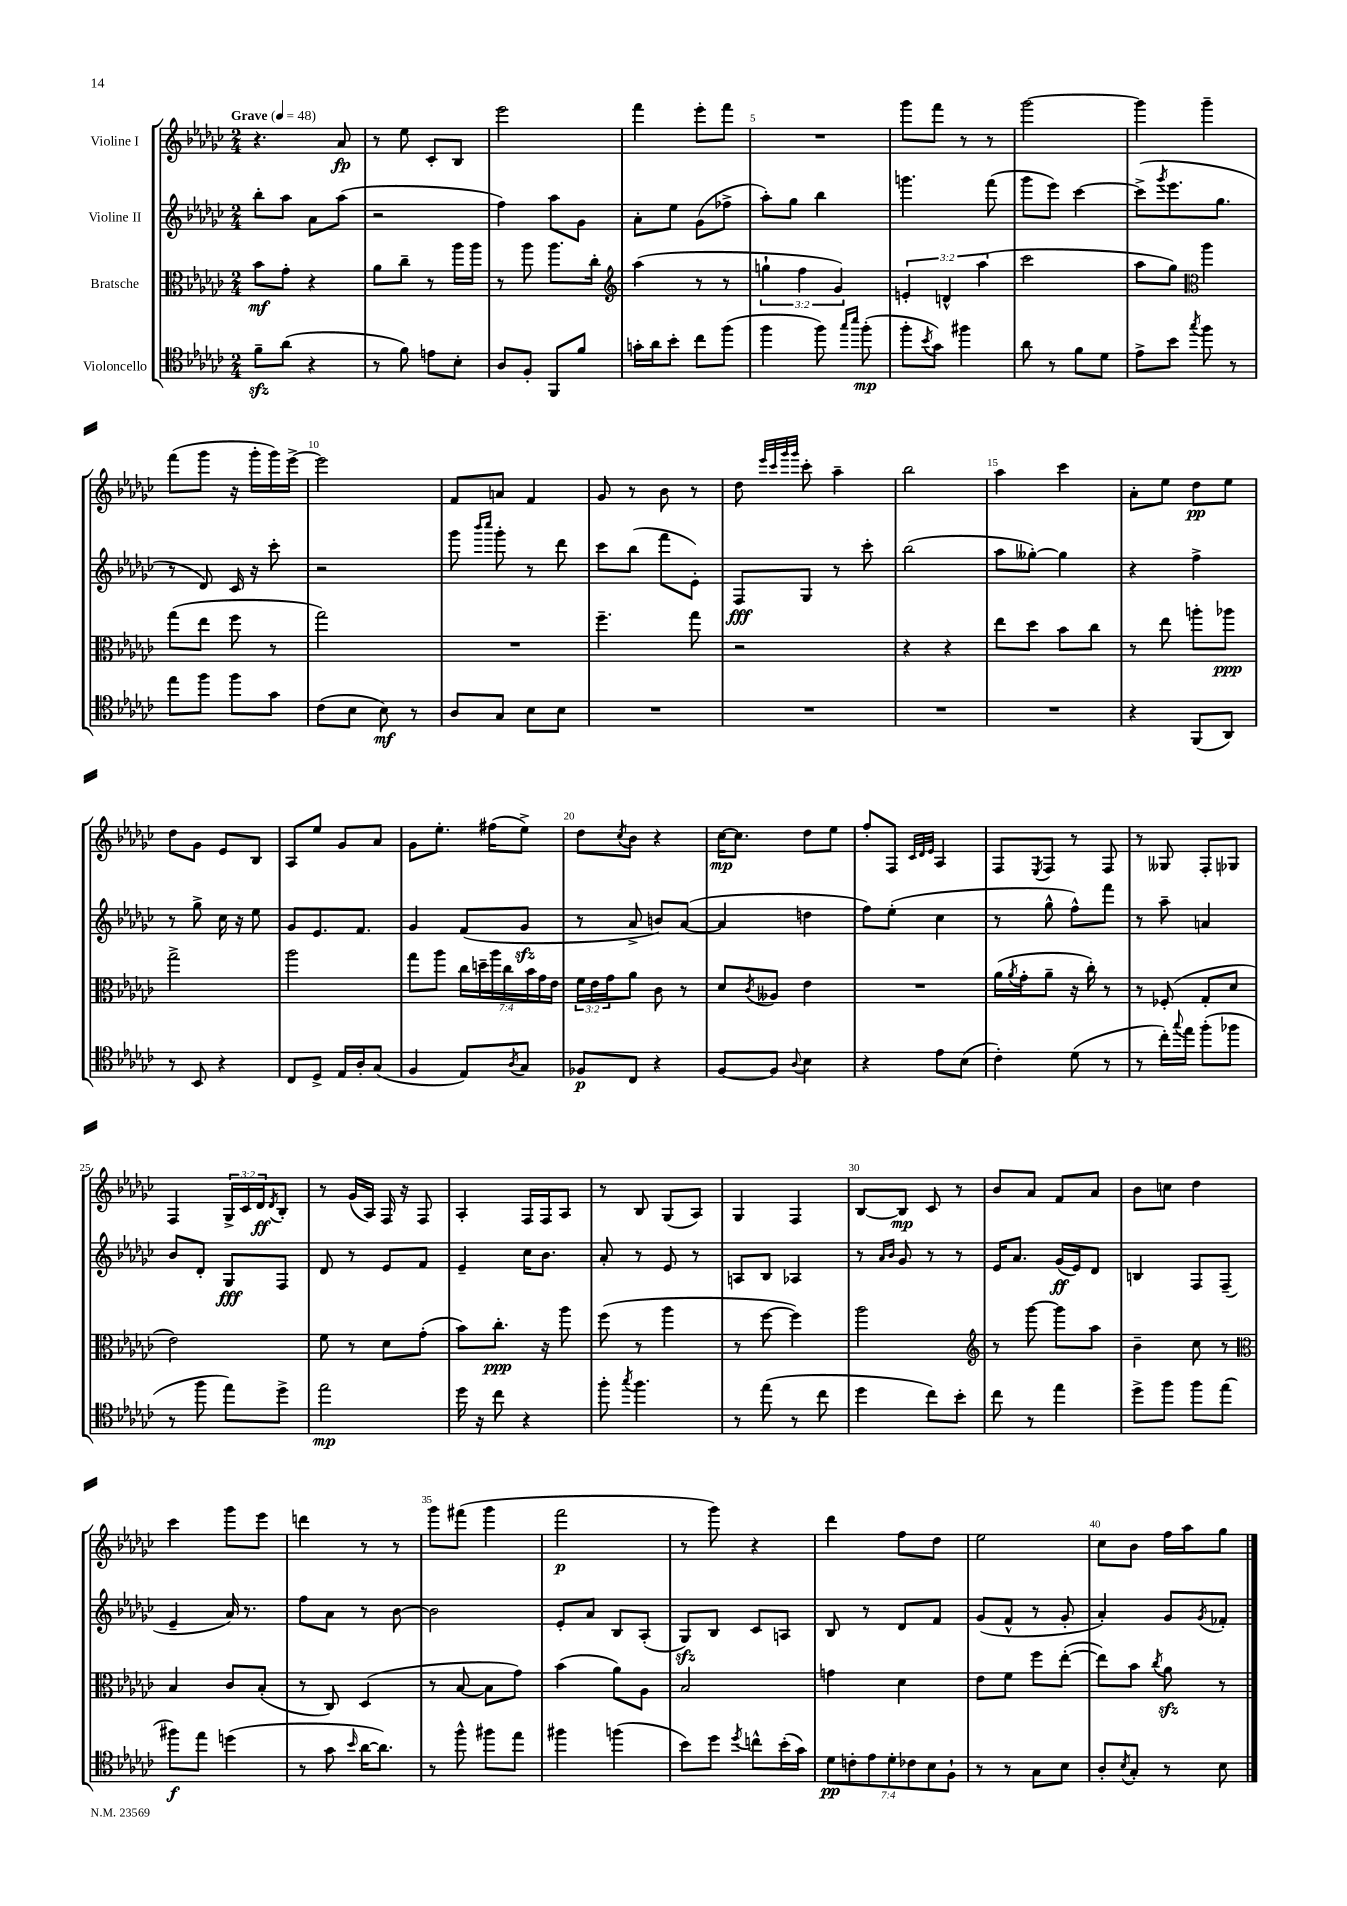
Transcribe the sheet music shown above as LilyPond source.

<<
\new StaffGroup <<
\new Staff = "s0" \with { instrumentName = "Violine I" } {
    \clef treble \key ges \major \numericTimeSignature \time 2/4 \override Staff.TupletNumber.text = #tuplet-number::calc-fraction-text \tempo "Grave" 4 = 48
    r4. aes'8\fp |
    r8 ees''8 ces'8-. bes8 |
    ees'''2 |
    f'''4 ees'''8-. f'''8 |
    R2 |
    ges'''8 f'''8 r8 r8 |
    ges'''2~ |
    ges'''4 ges'''4-- |
    f'''8( ges'''8 r16 ges'''16-. ges'''16) ees'''16~-> |
    ees'''2 |
    f'8 a'8 f'4 |
    ges'8 r8 bes'8 r8 |
    des''8 \grace { ees'''32 ces'''32 ges'''32 ges'''32 } ces'''8-. aes''4-- |
    bes''2 |
    aes''4 ces'''4 |
    aes'8-. ees''8 des''8\pp ees''8 |
    des''8 ges'8 ees'8 bes8 |
    aes8 ees''8 ges'8 aes'8 |
    ges'8 ees''8.-. fis''16( ees''8->) |
    des''8 \acciaccatura { ces''8 } bes'8 r4 |
    ces''16~\mp ces''8. des''8 ees''8 |
    f''8-. f8 \grace { ces'32 des'32 ees'32 } aes4 |
    f8 \acciaccatura { ees8 } f8 r8 f8 |
    r8 geses8 f8-. ges8 |
    f4 \tuplet 3/2 { ges16-> ces'16 des'16\ff } \acciaccatura { des'8 } bes8-. |
    r8 ges'16( aes16) f16 r16 f8 |
    aes4-. f16 f16 aes8 |
    r8 bes8 ges8( aes8) |
    ges4 f4 |
    bes8~ bes8\mp ces'8 r8 |
    bes'8 aes'8 f'8 aes'8 |
    bes'8 c''8 des''4 |
    ces'''4 ges'''8 ees'''8 |
    d'''4 r8 r8 |
    ges'''8 fis'''8( ges'''4 |
    f'''2\p |
    r8 ges'''8) r4 |
    des'''4 f''8 des''8 |
    ees''2 |
    ces''8 bes'8 f''16 aes''16 ges''8 \bar "|." |
}
\new Staff = "s1" \with { instrumentName = "Violine II" } {
    \clef treble \key ges \major \numericTimeSignature \time 2/4
    bes''8-. aes''8 aes'8 aes''8( |
    r2 |
    f''4) aes''8 ges'8 |
    aes'8-. ees''8 ges'8( fes''8-> |
    aes''8-.) ges''8 bes''4 |
    g'''4. f'''8( |
    ges'''8 ees'''8) ces'''4~ |
    ces'''8->( \acciaccatura { ges'''8 } ees'''8. ges''8. |
    r8 des'8) ces'16 r16 ces'''8-. |
    r2 |
    ges'''8 \grace { bes'''16 ces''''16 } ges'''8-. r8 des'''8 |
    ces'''8 bes''8( f'''8 ees'8-.) |
    f8\fff ges8 r8 ces'''8-. |
    bes''2( |
    aes''8 geses''8~-.) geses''4 |
    r4 f''4-> |
    r8 ges''8-> ces''16 r16 ees''8 |
    ges'8 ees'8. f'8. |
    ges'4 f'8( ges'8\sfz |
    r8 aes'8-> b'8) aes'8~( |
    aes'4 d''4 |
    f''8) ees''8-.( ces''4 |
    r8 ges''8-^ f''8-^) f'''8 |
    r8 aes''8-- a'4 |
    bes'8 des'8-. ges8\fff f8 |
    des'8 r8 ees'8 f'8 |
    ees'4-- ces''16 bes'8. |
    aes'8-. r8 ees'8 r8 |
    a8 bes8 aes4 |
    r8 \grace { aes'16 bes'16 } ges'8 r8 r8 |
    ees'16 aes'8. ges'16\ff( ees'16) des'8 |
    b4 f8 f8--( |
    ees'4-- aes'16) r8. |
    f''8 aes'8 r8 bes'8~ |
    bes'2 |
    ees'8-. aes'8 bes8 aes8-.( |
    ges8\sfz) bes8 ces'8 a8 |
    bes8 r8 des'8 f'8 |
    ges'8( f'8-^ r8 ges'8-. |
    aes'4-.) ges'8 \acciaccatura { ges'8 } fes'8-. \bar "|." |
}
\new Staff = "s2" \with { instrumentName = "Bratsche" } {
    \clef alto \key ges \major \numericTimeSignature \time 2/4 \override Staff.TupletNumber.text = #tuplet-number::calc-fraction-text
    bes'8\mf ges'8-. r4 |
    aes'8 ces''8-- r8 aes''16 aes''16 |
    r8 aes''8 aes''8. ces''16-. |
    \clef treble aes''4( r8 r8 |
    \tuplet 3/2 { g''4-! f''4 ges'4) } |
    \tuplet 3/2 { e'4-. d'4-^ aes''4( } |
    ces'''2 |
    aes''8 ges''8) \clef alto aes''4 |
    ges''8( ees''8 f''8 r8 |
    ges''2) |
    R2 |
    f''4.-- ges''8 |
    r2 |
    r4 r4 |
    ees''8 des''8 bes'8 ces''8 |
    r8 ees''8 a''8-. aes''8\ppp |
    ges''2-> |
    aes''2 |
    ges''8 aes''8 \tuplet 7/4 { ces''16 d''16-- aes''16 ces''16 bes'16 ges'16 ees'16 } |
    \tuplet 3/2 { f'16 ees'16 ges'16 } aes'8 ces'8 r8 |
    des'8 \acciaccatura { ces'8 } aeses8 ees'4 |
    R2 |
    aes'16( \acciaccatura { aes'8 } ges'16-. aes'8-- r16 ces''16-.) r8 |
    r8 fes8-.( ges8-. des'8 |
    ees'2) |
    f'8 r8 des'8 ges'8-.( |
    bes'8) ces''8.-.\ppp r16 aes''8 |
    f''8( r8 aes''4 |
    r8 f''8~ f''4) |
    aes''2 |
    \clef treble r8 ges'''8~ ges'''8 aes''8 |
    bes'4-- ces''8 r8 |
    \clef alto bes4 ces'8 bes8-.( |
    r8 ces8) des4( |
    r8 bes8~ bes8 ges'8) |
    bes'4( aes'8) aes8 |
    bes2 |
    g'4 des'4 |
    ees'8 f'8 f''8 ees''8~-.( |
    ees''8) bes'8 \acciaccatura { ces''8 } aes'8\sfz r8 \bar "|." |
}
\new Staff = "s3" \with { instrumentName = "Violoncello" } {
    \clef tenor \key ges \major \numericTimeSignature \time 2/4 \override Staff.TupletNumber.text = #tuplet-number::calc-fraction-text
    f'8--\sfz aes'8( r4 |
    r8 f'8) e'8 bes8-. |
    aes8 f8-. f,8 f'8 |
    g'16-. aes'16 bes'8-. ces''8 f''8( |
    f''4 f''8) \grace { ges''16 bes''16 } f''8-.\mp( |
    f''8-. \acciaccatura { bes'8 } ges'8) fis''4 |
    aes'8 r8 f'8 des'8 |
    ees'8-> bes'8 \acciaccatura { ges''8 } f''8 r8 |
    ees''8 f''8 f''8 ges'8 |
    ces'8( bes8 bes8\mf) r8 |
    aes8 ges8 bes8 bes8 |
    R2 |
    R2 |
    R2 |
    R2 |
    r4 f,8( aes,8) |
    r8 bes,8 r4 |
    ces8 des8-> ees16 aes16-. ges8( |
    f4 ees8) \acciaccatura { aes8 } ges8 |
    fes8\p ces8 r4 |
    f8~ f8 \appoggiatura { aes8 } bes4 |
    r4 ees'8 bes8( |
    ces'4-.) des'8( r8 |
    r8 ces''16-.) \appoggiatura { ges''8 } ees''16 f''8-.( fes''8 |
    r8 f''8 ees''8) des''8-> |
    ees''2\mp |
    des''16 r16 ces''8 r4 |
    f''8-. \acciaccatura { ges''8 } f''4. |
    r8 ees''8( r8 ces''8 |
    des''4 ces''8) bes'8-. |
    ces''8 r8 ees''4 |
    des''8-> f''8 f''8 ees''8( |
    fis''8\f) ees''8 d''4( |
    r8 ges'8 \grace { bes'16 } aes'16~ aes'8.) |
    r8 f''8-^ fis''8 ees''8 |
    fis''4 f''4( |
    bes'8) des''8 \acciaccatura { des''8 } c''8-^ bes'16-.( ges'16) |
    \tuplet 7/4 { des'8\pp c'8-. ees'8 des'8-. ces'8 bes8 f8-! } |
    r8 r8 ges8 bes8 |
    aes8-. \acciaccatura { bes8 } ges8-. r8 bes8 \bar "|." |
}
>>
>>
\layout { \context { \Score \override BarNumber.break-visibility = ##(#f #t #t) barNumberVisibility = #(every-nth-bar-number-visible 5) } }
